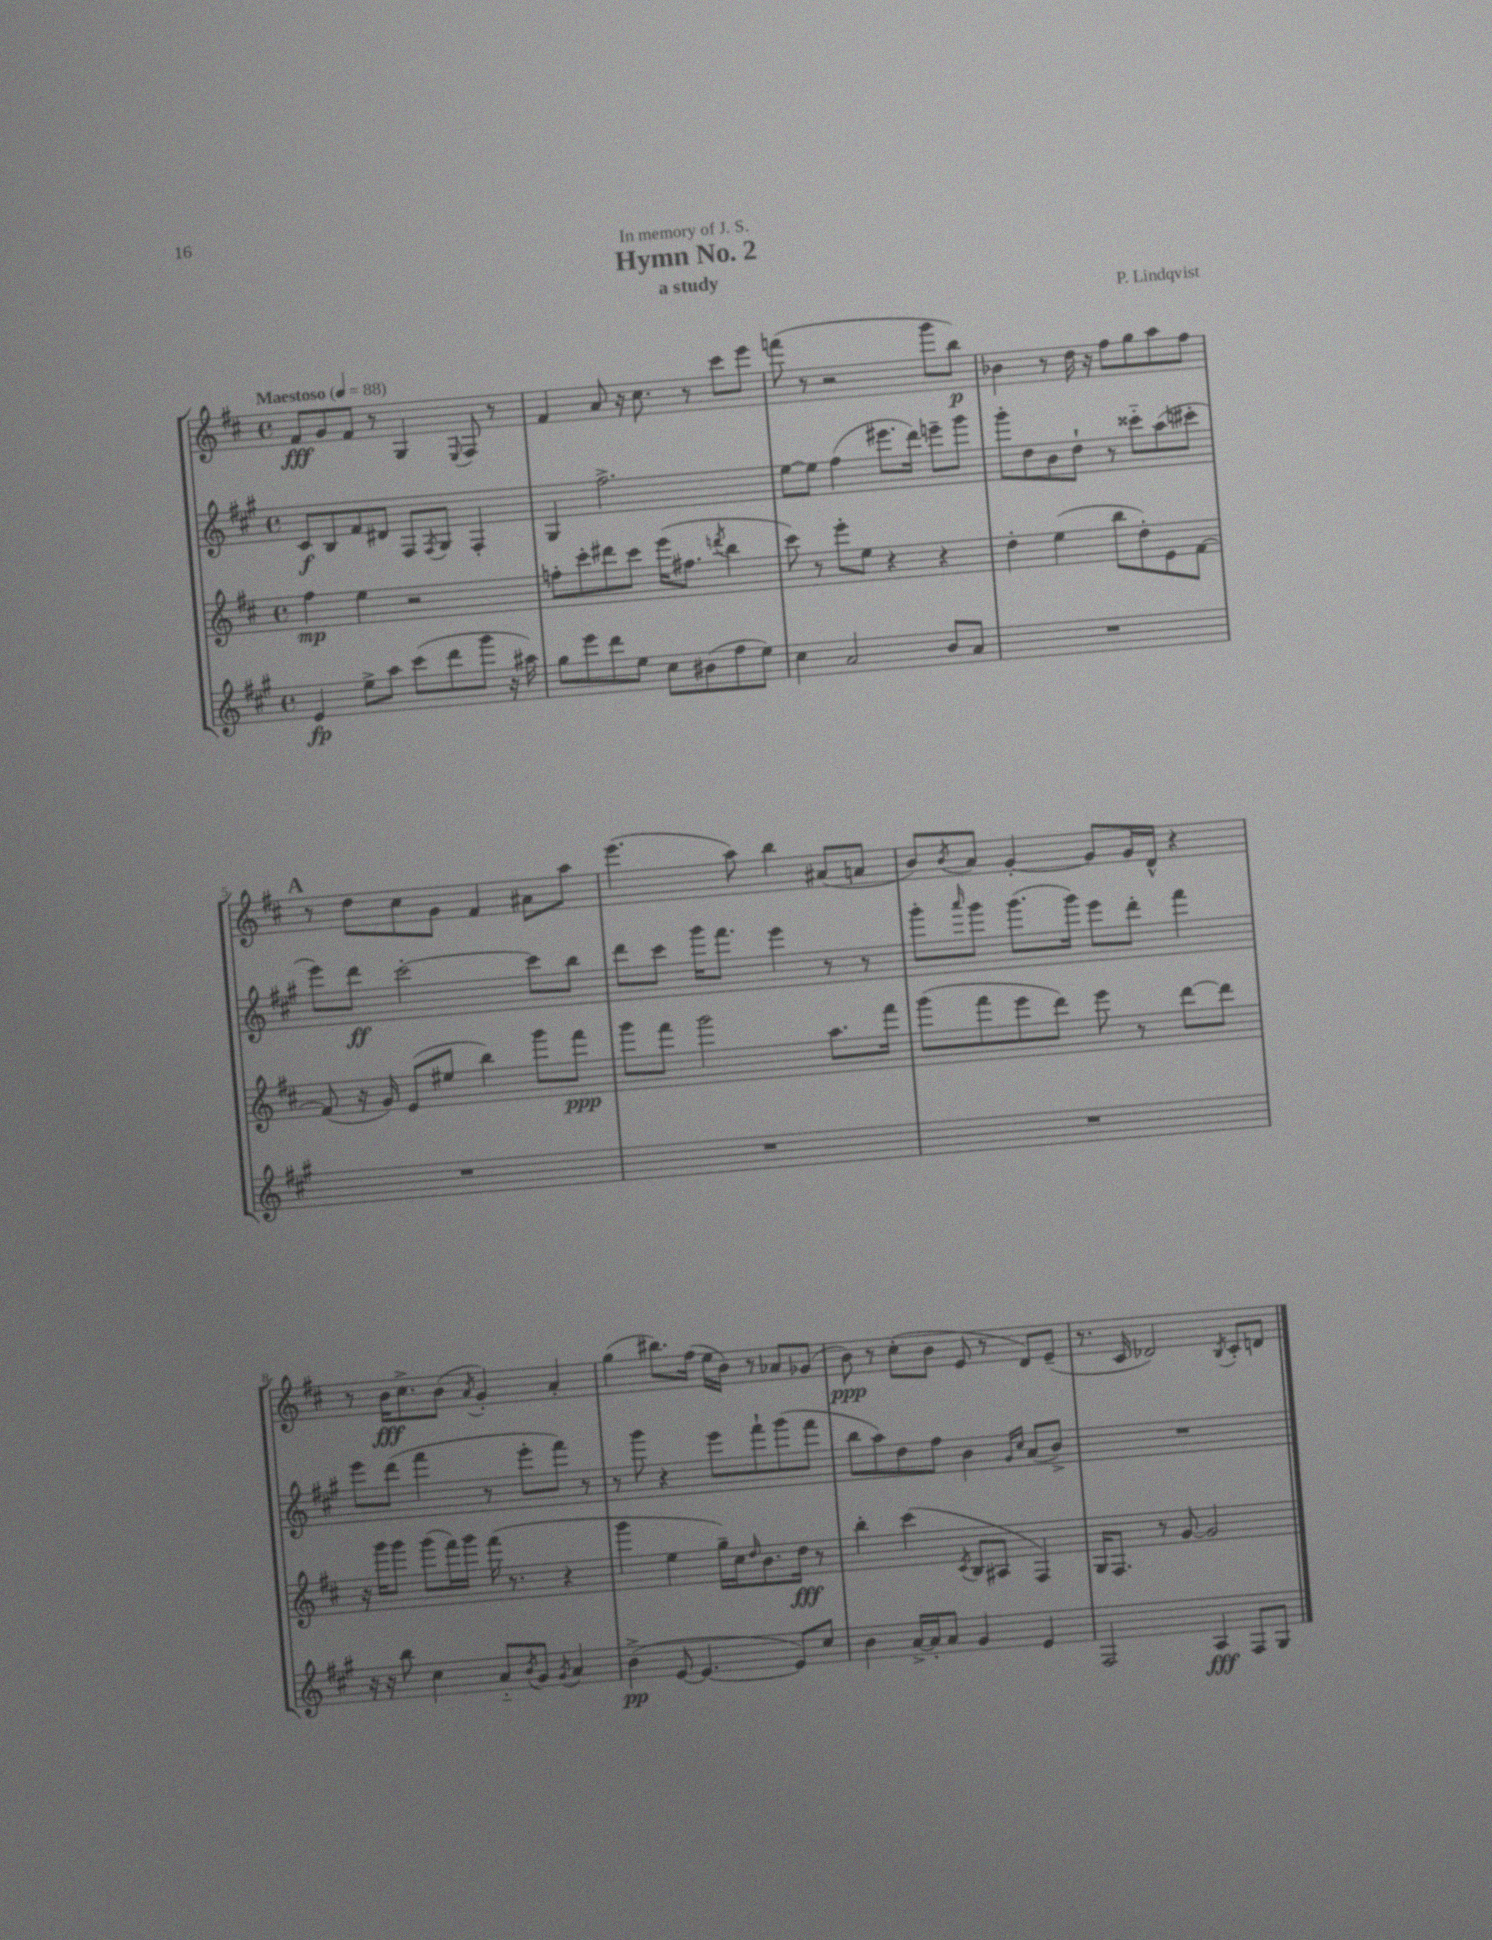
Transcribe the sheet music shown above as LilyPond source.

\header { title = "Hymn No. 2" composer = "P. Lindqvist" subtitle = "a study" dedication = "In memory of J. S." }
<<
\new StaffGroup <<
\new Staff = "s0" {
    \clef treble \key d \major \defaultTimeSignature \time 4/4 \tempo "Maestoso" 4 = 88
    fis'8\fff g'8 fis'8 r8 g4 \appoggiatura { e8 } fis8 r8 |
    fis'4 a'8 r16 cis''8. r8 cis'''8 e'''8 |
    f'''8( r8 r2 g'''8 b''8\p) |
    bes'4 r8 d''16 r16 fis''8 g''8 a''8 fis''8 |
    \mark \markup { \bold "A" } r8 d''8 cis''8 g'8 fis'4 ais'8 a''8 |
    e'''4.( a''8) b''4 ais'8( a'8 |
    b'8) \acciaccatura { b'8 } a'8 g'4~-. g'8 g'16 d'16-^ r4 |
    r8 b'16\fff cis''8.-> b'8( \acciaccatura { a'8 } g'4-.) a'4-. |
    g''4( bis''8.) fis''16( e''16 b'16) r8 aes'8 ges'8( |
    b'8\ppp) r8 cis''8-.( b'8 e'8 r8 d'8) e'8--( |
    r8. cis'16 des'2) \acciaccatura { b8 } cis'8-. d'8 \bar "|." |
}
\new Staff = "s1" {
    \clef treble \key a \major \defaultTimeSignature \time 4/4
    cis'8\f b8 fis'8 dis'8 fis8 \acciaccatura { fis8 } gis8 fis4-. |
    gis4 fis''2.-> |
    e''8~ e''8 fis''4( eis'''8. d'''16) e'''8-- gis'''8 |
    gis'''8-. d''8 b'8 d''8-! r8 cisis'''8-_ a''8( cis'''8-. |
    \mark \markup { \bold "A" } e'''8) d'''8\ff cis'''2~-. cis'''8 b''8 |
    d'''8 cis'''8 gis'''16 fis'''8. e'''4 r8 r8 |
    gis'''8-. \grace { a'''16 } gis'''8 gis'''8.( gis'''16) e'''8 d'''8-. fis'''4 |
    e'''8 d'''8( fis'''4 r8 e'''8-. fis'''8) r8 |
    r8 gis'''8 r4 e'''8 fis'''8-! gis'''8( fis'''8 |
    b''8 a''8) d''8 fis''8 b'4 \grace { gis'16 cis''16 } a'8( b'8->) |
    R1 \bar "|." |
}
\new Staff = "s2" {
    \clef treble \key d \major \defaultTimeSignature \time 4/4
    fis''4\mp e''4 r2 |
    f''8-. cis'''8-. dis'''8 cis'''8 e'''16( fis''8. \acciaccatura { d'''8 } b''4 |
    cis'''8) r8 e'''8-. e''8 r4 r4 |
    d''4-. e''4( b''8 d''8-.) e'8 fis'8~ |
    \mark \markup { \bold "A" } fis'8( r16 g'16) e'8( eis''8 b''4) g'''8 fis'''8\ppp |
    g'''8 fis'''8 g'''2 a''8. fis'''16 |
    g'''8( fis'''8 e'''8 d'''8) e'''8 r8 d'''8~ d'''8 |
    r16 g'''16 g'''8 g'''8( fis'''16) g'''16 fis'''16( r8. r4 |
    g'''4 e''4 g''16--) cis''16 \grace { d''16 } b'8. d''16\fff r8 |
    b''4-. cis'''4( \acciaccatura { cis'8 } b8 ais8 fis4) |
    g16 fis8. r8 g'8~ g'2 \bar "|." |
}
\new Staff = "s3" {
    \clef treble \key a \major \defaultTimeSignature \time 4/4
    e'4\fp e''8-> a''8 cis'''8( d'''8 gis'''8 r16 ais''16) |
    gis''8 e'''8 d'''8 e''8 cis''8 bis'8( fis''8 e''8) |
    cis''4 a'2 b'8 a'8 |
    R1 |
    \mark \markup { \bold "A" } R1 |
    R1 |
    R1 |
    r16 r16 b''8 cis''4 a'8-_ \acciaccatura { b'8 } gis'8 \acciaccatura { gis'8 } a'4 |
    b'4->\pp( e'8~ e'4.~ e'8) cis''8 |
    b'4 a'16~-> a'16-. a'8 gis'4 e'4 |
    fis2 a4\fff fis8 gis8 \bar "|." |
}
>>
>>
